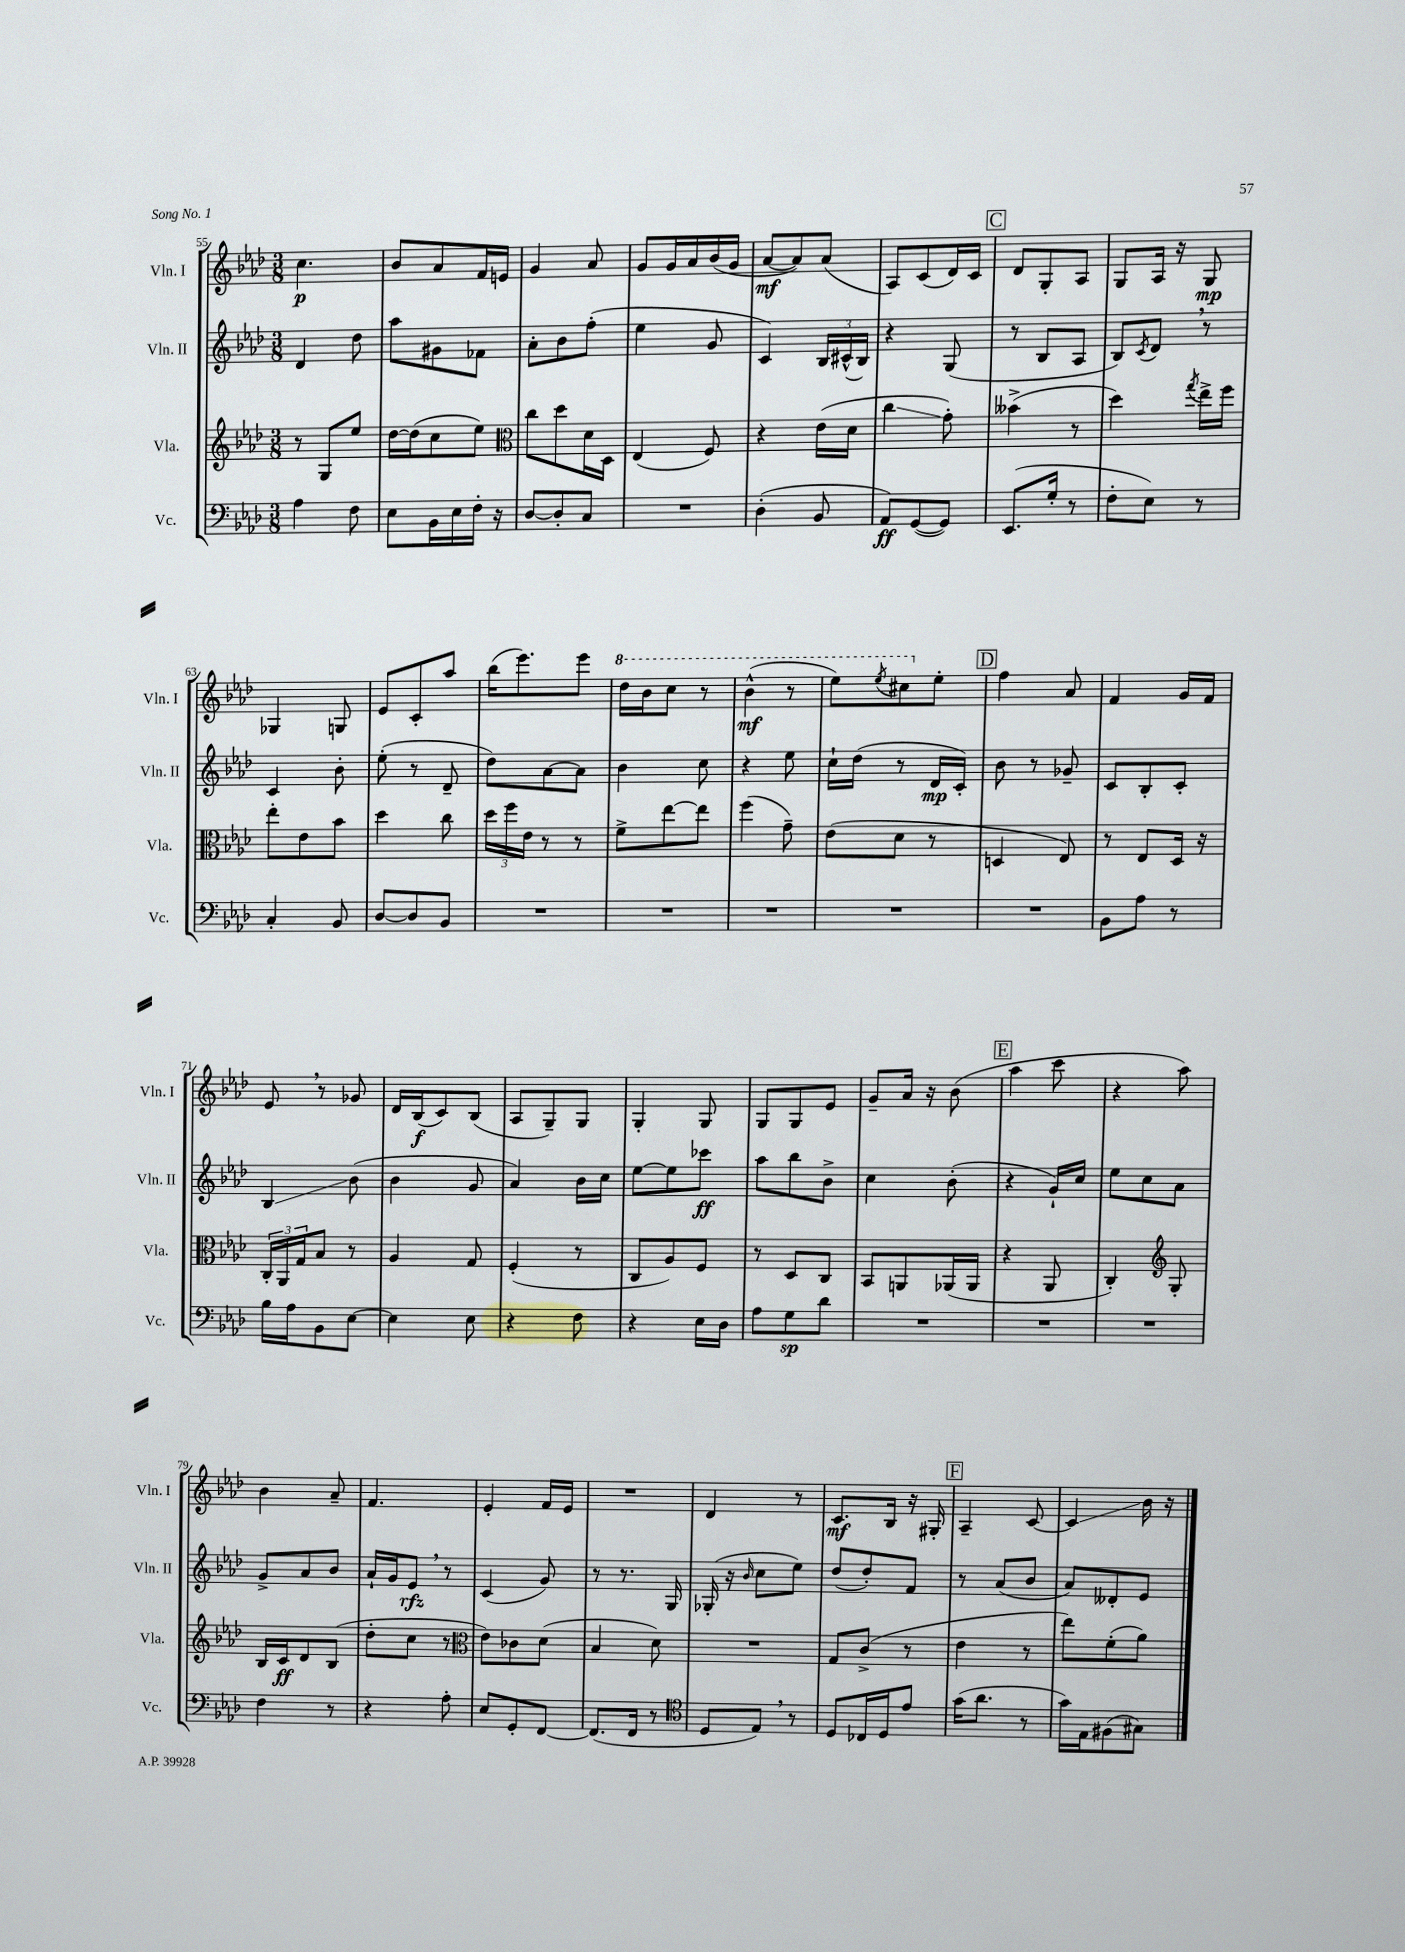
<<
\new StaffGroup <<
\new Staff = "s0" \with { instrumentName = "Vln. I" shortInstrumentName = "Vln. I" } {
    \clef treble \key aes \major \numericTimeSignature \time 3/8
    c''4.\p |
    bes'8 aes'8 f'16 e'16 |
    g'4 aes'8 |
    g'8 g'16 aes'16 bes'16( g'16 |
    aes'8~\mf aes'8) aes'8( |
    aes8) c'8( des'16) c'16 |
    \mark \markup { \box "C" } des'8 g8-. aes8 |
    g8 aes16 r16 g8\mp |
    ges4 g8 |
    ees'8 c'8-. aes''8 |
    bes''16( ees'''8.) ees'''8 |
    \ottava #1 des'''16 bes''16 c'''8 r8 |
    bes''4-^\mf( r8 |
    ees'''8) \acciaccatura { ees'''8 } cis'''8 \ottava #0 ees''8-. |
    \mark \markup { \box "D" } f''4 aes'8 |
    f'4 g'16 f'16 |
    ees'8 \breathe r8 ges'8 |
    des'16 bes16\f( c'8) bes8( |
    aes8 g8--) g8 |
    g4-. g8 |
    g8 g8 ees'8 |
    g'8-- aes'16 r16 bes'8( |
    \mark \markup { \box "E" } aes''4 c'''8 |
    r4 aes''8) |
    bes'4 aes'8-- |
    f'4. |
    ees'4-. f'16 ees'16 |
    R4. |
    des'4 r8 |
    c'8.\mf bes16 r16 gis16-. |
    \mark \markup { \box "F" } aes4-- c'8~ |
    c'4\glissando bes'16 r16 \bar "|." |
}
\new Staff = "s1" \with { instrumentName = "Vln. II" shortInstrumentName = "Vln. II" } {
    \clef treble \key aes \major \numericTimeSignature \time 3/8
    des'4 des''8 |
    aes''8 gis'8 fes'8 |
    aes'8-. bes'8 f''8-.( |
    ees''4 g'8 |
    c'4) \tuplet 3/2 { bes16 cis'16-^( bes16) } |
    r4 g8( |
    \mark \markup { \box "C" } r8 bes8 aes8 |
    bes8) \acciaccatura { c'8 } des'8 \breathe r8 |
    c'4 bes'8-. |
    ees''8-.( r8 des'8-- |
    des''8) aes'8~ aes'8 |
    bes'4 c''8 |
    r4 ees''8 |
    c''16-! des''16( r8 des'16\mp c'16-.) |
    \mark \markup { \box "D" } bes'8 r8 ges'8-- |
    c'8 bes8-. c'8-. |
    bes4\glissando bes'8( |
    bes'4 g'8 |
    aes'4) bes'16 c''16 |
    ees''8~ ees''8 ces'''8\ff |
    aes''8 bes''8 bes'8-> |
    c''4 bes'8-.( |
    \mark \markup { \box "E" } r4 g'16-!) c''16 |
    ees''8 c''8 aes'8 |
    g'8-> aes'8 bes'8 |
    aes'16-! g'16 ees'8\rfz \breathe r8 |
    c'4( g'8) |
    r8 r8. g16 |
    ges16-.( r16 \grace { bes'16 } c''8 ees''8) |
    des''8( des''8-.) f'8 |
    \mark \markup { \box "F" } r8 aes'8( bes'8 |
    aes'8) deses'8-. ees'8 \bar "|." |
}
\new Staff = "s2" \with { instrumentName = "Vla." shortInstrumentName = "Vla." } {
    \clef treble \key aes \major \numericTimeSignature \time 3/8
    r8 g8 ees''8 |
    des''16~ des''16( c''8 ees''8) |
    \clef alto c''8 des''8 des'16 des16 |
    ees4( f8) |
    r4 ees'16( des'16 |
    c''4\glissando g'8-.) |
    \mark \markup { \box "C" } beses'4->( r8 |
    des''4) \acciaccatura { g''8 } ees''16-> f''16 |
    ees''8-. ees'8 bes'8 |
    des''4 c''8 |
    \tuplet 3/2 { des''16 f''16 ees'16 } r8 r8 |
    f'8-> ees''8~ ees''8 |
    f''4( g'8--) |
    ees'8( des'8 r8 |
    \mark \markup { \box "D" } d4 ees8) |
    r8 ees8 des16 r16 |
    \tuplet 3/2 { c16-. aes,16 g16 } bes8 r8 |
    aes4 g8 |
    f4-.( r8 |
    c8 aes8) f8 |
    r8 des8 c8 |
    bes,8 a,8 aes,16( aes,16 |
    \mark \markup { \box "E" } r4 aes,8 |
    c4-.) \clef treble g8-. |
    bes16 c'16\ff des'8 bes8( |
    des''8-. c''8 r8 |
    \clef alto ees'8) ces'8 des'8( |
    bes4 des'8) |
    R4. |
    g8 c'8->( r8 |
    \mark \markup { \box "F" } ees'4 r8 |
    ees''8) f'8-.( aes'8) \bar "|." |
}
\new Staff = "s3" \with { instrumentName = "Vc." shortInstrumentName = "Vc." } {
    \clef bass \key aes \major \numericTimeSignature \time 3/8
    aes4 f8 |
    ees8 bes,16 ees16 f16-. r16 |
    des8~ des8-. c8 |
    R4. |
    des4-.( bes,8 |
    aes,8\ff) g,8~( g,8) |
    \mark \markup { \box "C" } ees,8.( g16-. r8 |
    f8-. ees8) r8 |
    c4-. bes,8 |
    des8~ des8 bes,8 |
    R4. |
    R4. |
    R4. |
    R4. |
    \mark \markup { \box "D" } R4. |
    bes,8 aes8 r8 |
    bes16 aes16 bes,8 ees8~ |
    ees4 ees8 |
    r4 f8 |
    r4 ees16 des16 |
    aes8 g8\sp des'8 |
    R4. |
    \mark \markup { \box "E" } R4. |
    R4. |
    f4 r8 |
    r4 aes8-. |
    ees8 g,8-. f,8~ |
    f,8.( f,16 r8 |
    \clef tenor des8 ees8) \breathe r8 |
    des8 ces16 des16 ees'8 |
    \mark \markup { \box "F" } g'16( aes'8. r8 |
    g'16) ees16 fis8( gis8) \bar "|." |
}
>>
>>
\layout { \context { \Score currentBarNumber = #55 } }
